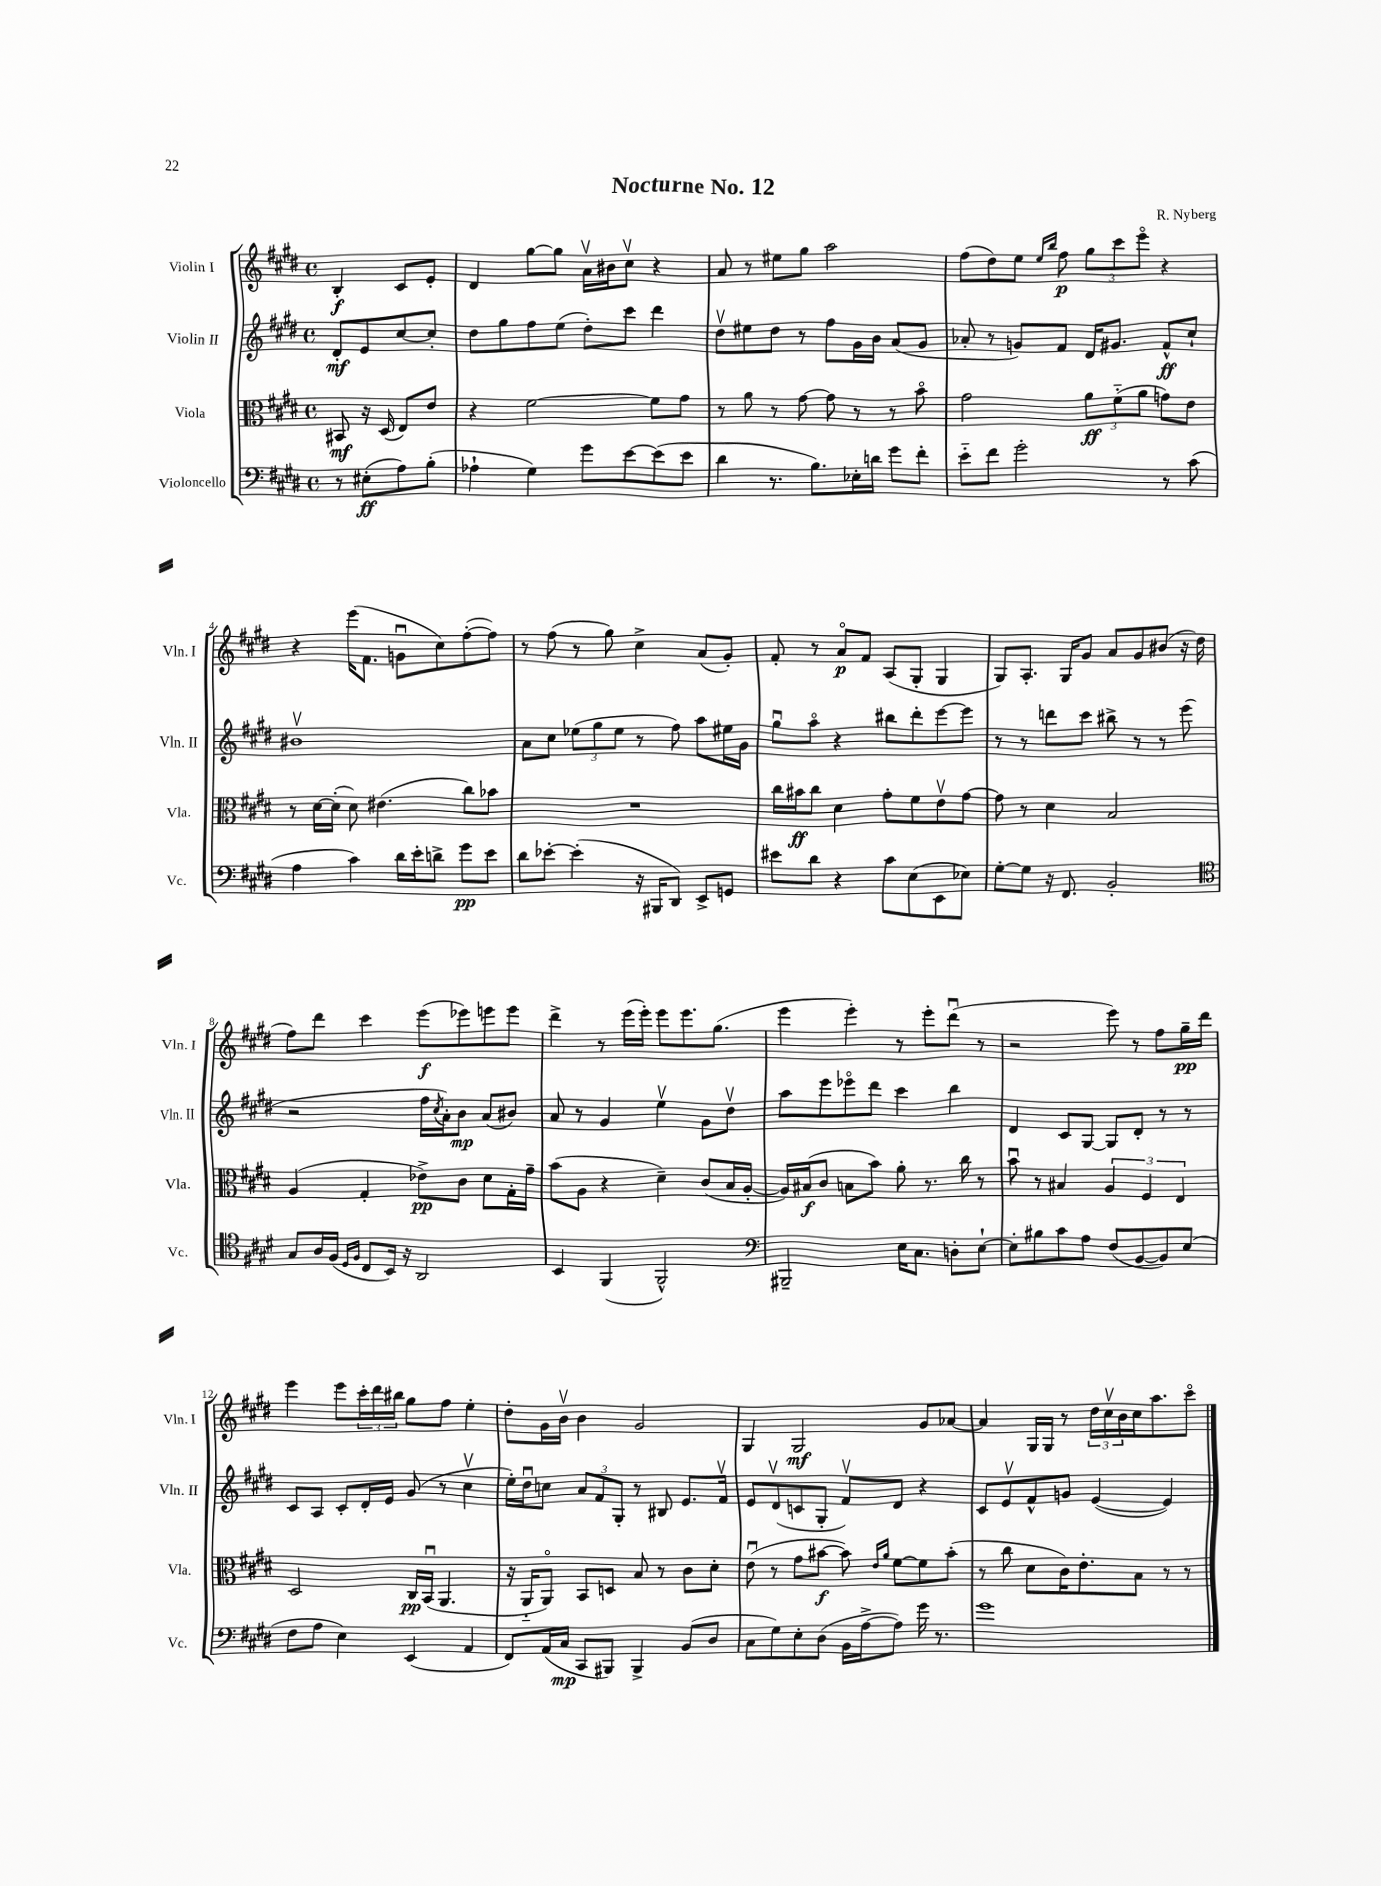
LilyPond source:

\header { title = "Nocturne No. 12" composer = "R. Nyberg" }
<<
\new StaffGroup <<
\new Staff = "s0" \with { instrumentName = "Violin I" shortInstrumentName = "Vln. I" } {
    \clef treble \key e \major \defaultTimeSignature \time 4/4 \partial 2
    b4-.\f cis'8 e'8-. |
    dis'4 gis''8~ gis''8 a'16\upbow bis'16 cis''8\upbow r4 |
    a'8 r8 eis''8 gis''8 a''2 |
    fis''8( dis''8) e''8 \grace { e''16 b''16 } fis''8\p \tuplet 3/2 { gis''8 cis'''8 e'''8\flageolet } r4 |
    r4 e'''16( fis'8. g'8\downbow cis''8) fis''8~-.( fis''8) |
    r8 fis''8( r8 gis''8) cis''4-> a'8( gis'8-.) |
    fis'8-. r8 a'8\flageolet\p fis'8 a8( gis8-. gis4 |
    gis8) a8.-. gis16 gis'8 a'8 gis'8 bis'8( r16 dis''16 |
    fis''8) dis'''8 cis'''4 e'''8\f( ees'''8) e'''8 e'''8 |
    dis'''4-> r8 e'''16( e'''16-.) e'''8 e'''8. gis''8.( |
    e'''4 e'''4-.) r8 e'''8-. dis'''8\downbow( r8 |
    r2 e'''8) r8 fis''8 gis''16--\pp dis'''16 |
    e'''4 e'''8 \tuplet 3/2 { cis'''16-. dis'''16 bis''16 } gis''8 fis''8 e''4-. |
    dis''8-. gis'16 b'16\upbow b'4 gis'2 |
    gis4 gis2\mf gis'8 aes'8~ |
    aes'4 gis16 gis16 r8 \tuplet 3/2 { dis''16 cis''16\upbow b'16 } cis''16 a''8. cis'''8\flageolet \bar "|." |
}
\new Staff = "s1" \with { instrumentName = "Violin II" shortInstrumentName = "Vln. II" } {
    \clef treble \key e \major \defaultTimeSignature \time 4/4 \partial 2
    dis'8-.\mf e'8 cis''8~ cis''8-. |
    dis''8 gis''8 fis''8 e''8( dis''8-.) cis'''8 dis'''4 |
    dis''8\upbow eis''8 dis''8 r8 fis''8 gis'16 b'16 a'8( gis'8 |
    aes'8-. r8 g'8) fis'8 dis'16 gis'8. fis'8-^\ff cis''8-! |
    bis'1\upbow |
    a'8 cis''8 \tuplet 3/2 { ees''8( gis''8 ees''8 } r8 fis''8) a''8 eis''16 gis'16 |
    gis''8\downbow a''8\flageolet r4 bis''8 dis'''8-. e'''8~ e'''8 |
    r8 r8 d'''8 cis'''8 bis''8-> r8 r8 e'''8( |
    r2 fis''16 \acciaccatura { cis''8 } a'16-.) b'8\mp a'8( bis'8) |
    a'8 r8 gis'4 e''4\upbow gis'8 dis''8\upbow |
    a''8 e'''8 ees'''8\flageolet dis'''8 cis'''4 b''4 |
    dis'4 cis'8 gis8~ gis8 dis'8-. r8 r8 |
    cis'8 a8 cis'8-. dis'16-. e'16 gis'8( r8 cis''4\upbow |
    e''16-.) dis''16\downbow c''8 \tuplet 3/2 { a'8 fis'8 gis8-. } r8 bis8 e'8. fis'16\upbow |
    e'8 dis'8\upbow( c'8 gis8-. fis'8\upbow) dis'8 r4 |
    cis'8 e'8\upbow fis'8-^ g'8 e'4~( e'4) \bar "|." |
}
\new Staff = "s2" \with { instrumentName = "Viola" shortInstrumentName = "Vla." } {
    \clef alto \key e \major \defaultTimeSignature \time 4/4 \partial 2
    bis,8\mf r16 dis16( e8) e'8 |
    r4 fis'2~ fis'8 gis'8 |
    r8 a'8 r8 gis'8~ gis'8 r8 r8 b'8\flageolet |
    gis'2 \tuplet 3/2 { a'8\ff fis'8-_( a'8 } g'8) e'8 |
    r8 dis'16~ dis'16-.( dis'8) eis'4.( cis''8) bes'8 |
    R1 |
    cis''16 bis'16\ff cis''8 dis'4 gis'8-. fis'8 e'8\upbow gis'8~ |
    gis'8 r8 dis'4 b2 |
    a4( gis4-. ees'8->\pp) cis'8 dis'8 gis16-. gis'16-- |
    b'8( a8 r4 dis'4--) cis'8( b16 a16~-. |
    a16) bis16\f( cis'8 b8 b'8) a'8-. r8. cis''16 r8 |
    b'8\downbow r8 bis4 \tuplet 3/2 { a4 fis4 e4 } |
    dis2 cis16\pp b,16\downbow( a,4. |
    r16 a,16-_ a,8\flageolet) b,8 d8 b8 r8 cis'8 dis'8-. |
    e'8\downbow( r8 gis'8 bis'8~\f bis'8) \grace { e'16 a'16 } fis'8~ fis'8 bis'8-.( |
    r8 cis''8 dis'8 cis'16) e'8.-. b8 r8 r8 \bar "|." |
}
\new Staff = "s3" \with { instrumentName = "Violoncello" shortInstrumentName = "Vc." } {
    \clef bass \key e \major \defaultTimeSignature \time 4/4 \partial 2
    r8 eis8-.\ff( a8) b8-.( |
    aes4-! gis4) gis'8 e'8~ e'8( e'8 |
    dis'4 r8. b8.) ees16-. d'16 gis'8 fis'8-. |
    e'8-_ fis'8 gis'2-. r8 cis'8( |
    a4 cis'4) dis'16 e'16-. d'8-> gis'8\pp e'8 |
    dis'8 ees'8~-. ees'4-.( r16 bis,,16 dis,8) e,8-> g,8 |
    eis'8 dis'8 r4 cis'8 e8( e,8 ees8) |
    gis8~-. gis8 r16 fis,8. b,2-. |
    \clef tenor gis8 a16 fis16( \grace { dis16 fis16 } cis8 b,16) r16 a,2 |
    b,4 fis,4( fis,2-^) |
    \clef bass bis,,2-- e16 cis8. d8-. e8~-! |
    e8-. bis8 cis'8 a8 fis8( b,8~ b,8) e8( |
    fis8 a8 e4) e,4( a,4 |
    fis,8) a,16( cis16\mp cis,8 bis,,8) bis,,4-> b,8( dis8 |
    cis8 gis8) e8-. dis8( b,16 a16~-> a8) gis'16 r8. |
    gis'1 \bar "|." |
}
>>
>>
